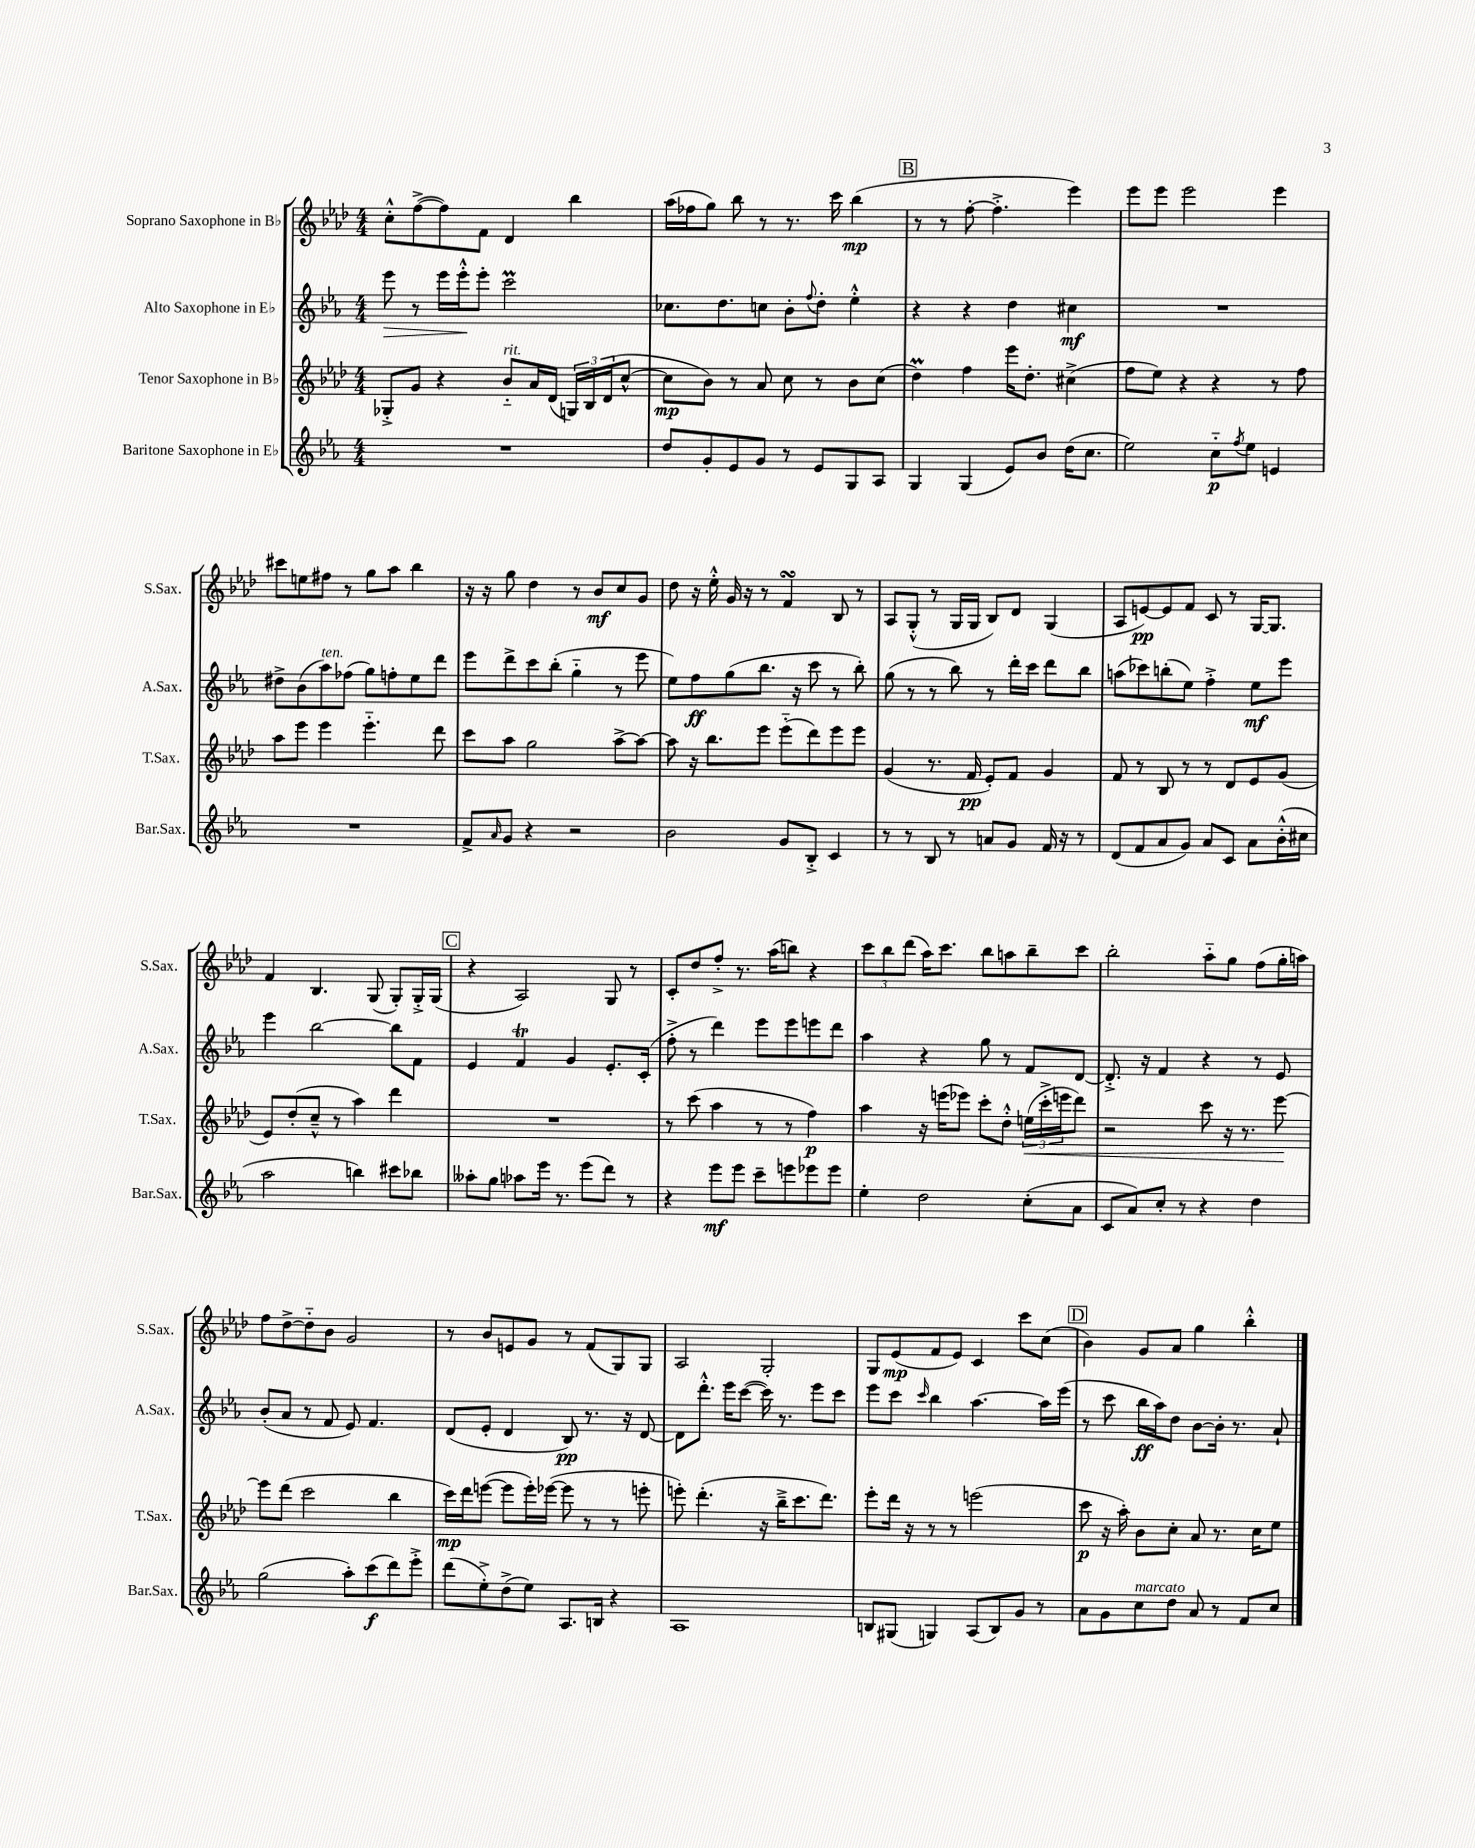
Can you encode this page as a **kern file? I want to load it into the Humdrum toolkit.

**kern	**kern	**kern	**kern
*staff4	*staff3	*staff2	*staff1
*clefG2	*clefG2	*clefG2	*clefG2
*k[b-e-a-]	*k[b-e-a-d-]	*k[b-e-a-]	*k[b-e-a-d-]
*M4/4	*M4/4	*M4/4	*M4/4
1r	8G-'^	8eee-	8cc'^^
.	8g	8r	([8ff^
.	4r	16eee-	8ff])
.	.	16eee-'^^	.
.	.	8eee-'	8f
.	8b-'~	2ccc	4d-
.	16a-	.	.
.	(16d-	.	.
.	24G)	.	4bb-
.	24B-	.	.
.	(24d-	.	.
.	[8cc^^	.	.
=	=	=	=
8dd	8cc]	8.cc-	(16aa-
.	.	.	16ff-
8g'	8b-)	.	8gg)
.	.	8.dd	.
8e-	8r	.	8bb-
8g	8a-	8cc	8r
8r	8cc	8b-'	8.r
.	.	8qqff	.
8e-	8r	8dd'	.
.	.	.	16ccc
8G	8b-	4ee-'^^	(4bb-
8A-	(8cc	.	.
=	=	=	=
4G	4dd-)	4r	8r
.	.	.	8r
(4G	4ff	4r	[8ff'
.	.	.	4.ff'^]
8e-)	16eee-	4dd	.
.	8.dd-'	.	.
8b-	.	.	.
(16dd	(4cc#^	4cc#	4eee-)
8.cc	.	.	.
=	=	=	=
2ee-)	8ff	1r	8eee-
.	8ee-)	.	8eee-
.	4r	.	2eee-
8cc'~	4r	.	.
8qff	.	.	.
8ee-	.	.	.
4e	8r	.	4eee-
.	8ff	.	.
=	=	=	=
1r	8aa-	8dd#^	8ccc#
.	8eee-	(8b-	8ee
.	4eee-	8aa-)	8ff#
.	.	(8ff-	8r
.	4.eee-'~	8gg)	8gg
.	.	8ff'	8aa-
.	.	8ee-	4bb-
.	8ddd-	8ddd	.
=	=	=	=
8f^	8ccc	8eee-	16r
.	.	.	16r
16qqa-	.	.	.
8g	8aa-	8ddd^	8gg
4r	2gg	8ccc	4dd-
.	.	(8bb-'	.
2r	.	4gg'~	8r
.	.	.	8b-
.	[8aa-^	8r	8cc
.	8aa-_	8eee-	8g
=	=	=	=
2b-	8aa-]	8ee-)	8dd-
.	16r	8ff	16r
.	8.bb-	.	16ee-'^^
.	.	(8gg	16g
.	.	.	16r
.	8eee-	8.bb-	8r
8g	(8eee-'~	.	4f
.	.	16r	.
8B-'^	8ddd-)	8ccc	.
4c	8eee-	8r	8B-
.	8eee-	8bb-')	8r
=	=	=	=
8r	(4g	(8gg	8A-
8r	.	8r	(8G'^^
8B-	8.r	8r	8r
8r	.	8bb-)	16G
.	16f	.	16G
8a	8e-')	8r	8B-)
8g	8f	16ddd'	8d-
.	.	16ccc	.
16f	4g	8ddd	(4G
16r	.	.	.
8r	.	8bb-	.
=	=	=	=
(8d	8f	(8aa	8A-
8f	8r	8ccc-)	[8e)
8a-	8B-	(8bb'	8e]
8g)	8r	8ee-)	8f
8a-	8r	4ff'^	8c
8c	8d-	.	8r
8a-	8e-	8ee-	[16G
.	.	.	8.G]
(16b-'^^	(8g	8eee-	.
16cc#	.	.	.
=	=	=	=
2aa-	8e-)	4eee-	4f
.	(8dd-'	.	.
.	8cc~^^	[2bb-	4.B-
.	8r	.	.
4bb)	4aa-)	.	.
.	.	.	(8G
8ccc#	4ddd-	8bb-]	8G')
8bb-	.	8f	16G'^
.	.	.	(16G
=	=	=	=
8aa--'	1r	4e-	4r
8gg	.	.	.
8aa-	.	4f	2A-)
16eee-	.	.	.
8.r	.	.	.
.	.	4g	.
(8eee-	.	.	.
8ddd)	.	8.e-'	8G
8r	.	.	8r
.	.	(16c'	.
=	=	=	=
4r	8r	8ff'^	8c'
.	(8ccc	8r	8dd-
8eee-	4aa-	4ddd)	8ff'^
8eee-	.	.	8.r
8ccc~	8r	8eee-	.
.	.	.	(16aa-
8eee	8r	8eee-	8bb)
8eee-	4ff)	8eee	4r
8eee-	.	8ddd	.
=	=	=	=
4ee-'	4aa-	4aa-	12ccc
.	.	.	12bb-
.	.	.	(12ddd-
2dd	16r	4r	16aa-)
.	(16eee	.	8.ccc
.	8eee-)	.	.
.	8ccc'	8gg	8bb-
.	8dd-'^^	8r	8aa
(8cc'	(24ee	8f	8bb-~
.	24ccc'^	.	.
.	24eee	.	.
8a-	8ddd-)	[8d	8ccc
=	=	=	=
8c	2r	8.d'^]	2bb-'
8a-)	.	.	.
.	.	16r	.
8cc'	.	4f	.
8r	.	.	.
4r	8ccc	4r	8aa-'~
.	16r	.	8gg
.	8.r	.	.
4dd	.	8r	(8ff
.	[8eee-	8e-	16gg'
.	.	.	16aa)
=	=	=	=
(2gg	8eee-]	(8b-'	8ff
.	(8ddd-	8a-	[8dd-^
.	2ccc	8r	8dd-'~]
.	.	8f	8b-
8aa-')	.	8e-)	2g
(8ccc	.	4.f	.
8ddd)	4bb-	.	.
8eee-'^	.	.	.
=	=	=	=
(8ddd	16ccc)	(8d	8r
.	16ddd-	.	.
8ee-'^)	([8eee	8e-'	8b-
(8dd^	8eee]	4d	8e
8ee-)	16eee')	.	8g
.	([16eee-	.	.
8.A-	8eee-]	8B-)	8r
.	8r	8.r	(8f
16B	.	.	.
4r	8r	.	8G)
.	.	16r	.
.	8eee'	[8d	8G
=	=	=	=
1A-	8eee')	8d]	2A-
.	(4.ddd-'	8.ddd'^^	.
.	.	16eee-	.
.	.	([8ccc	.
.	16r	16ccc])	2G'
.	16bb-~^	8.r	.
.	8.ccc	.	.
.	.	8eee-	.
.	8.ddd-)	.	.
.	.	8ccc	.
=	=	=	=
8B	8eee-'	8eee-	8G
(8G#	16ddd-	8ccc	(8e-
.	16r	.	.
.	.	16qqccc	.
4G)	8r	4bb-	8f
.	8r	.	8e-)
(8A-	(2eee	[4.aa-	4c
8B)	.	.	.
8g	.	.	8ccc
8r	.	16aa-]	(8cc
.	.	(16eee-	.
=	=	=	=
8a-	8ccc	8r	4b-)
8g	16r	8ccc	.
.	16aa-')	.	.
8cc	8b-	16bb-	8g
.	.	16aa-)	.
8dd	8cc'	8dd	8a-
8a-	8a-	[8b-	4gg
8r	8.r	16b-']	.
.	.	8.r	.
8f	.	.	4bb-'^^
.	16cc	.	.
8cc	8ee-	8a-`	.
==	==	==	==
*-	*-	*-	*-
